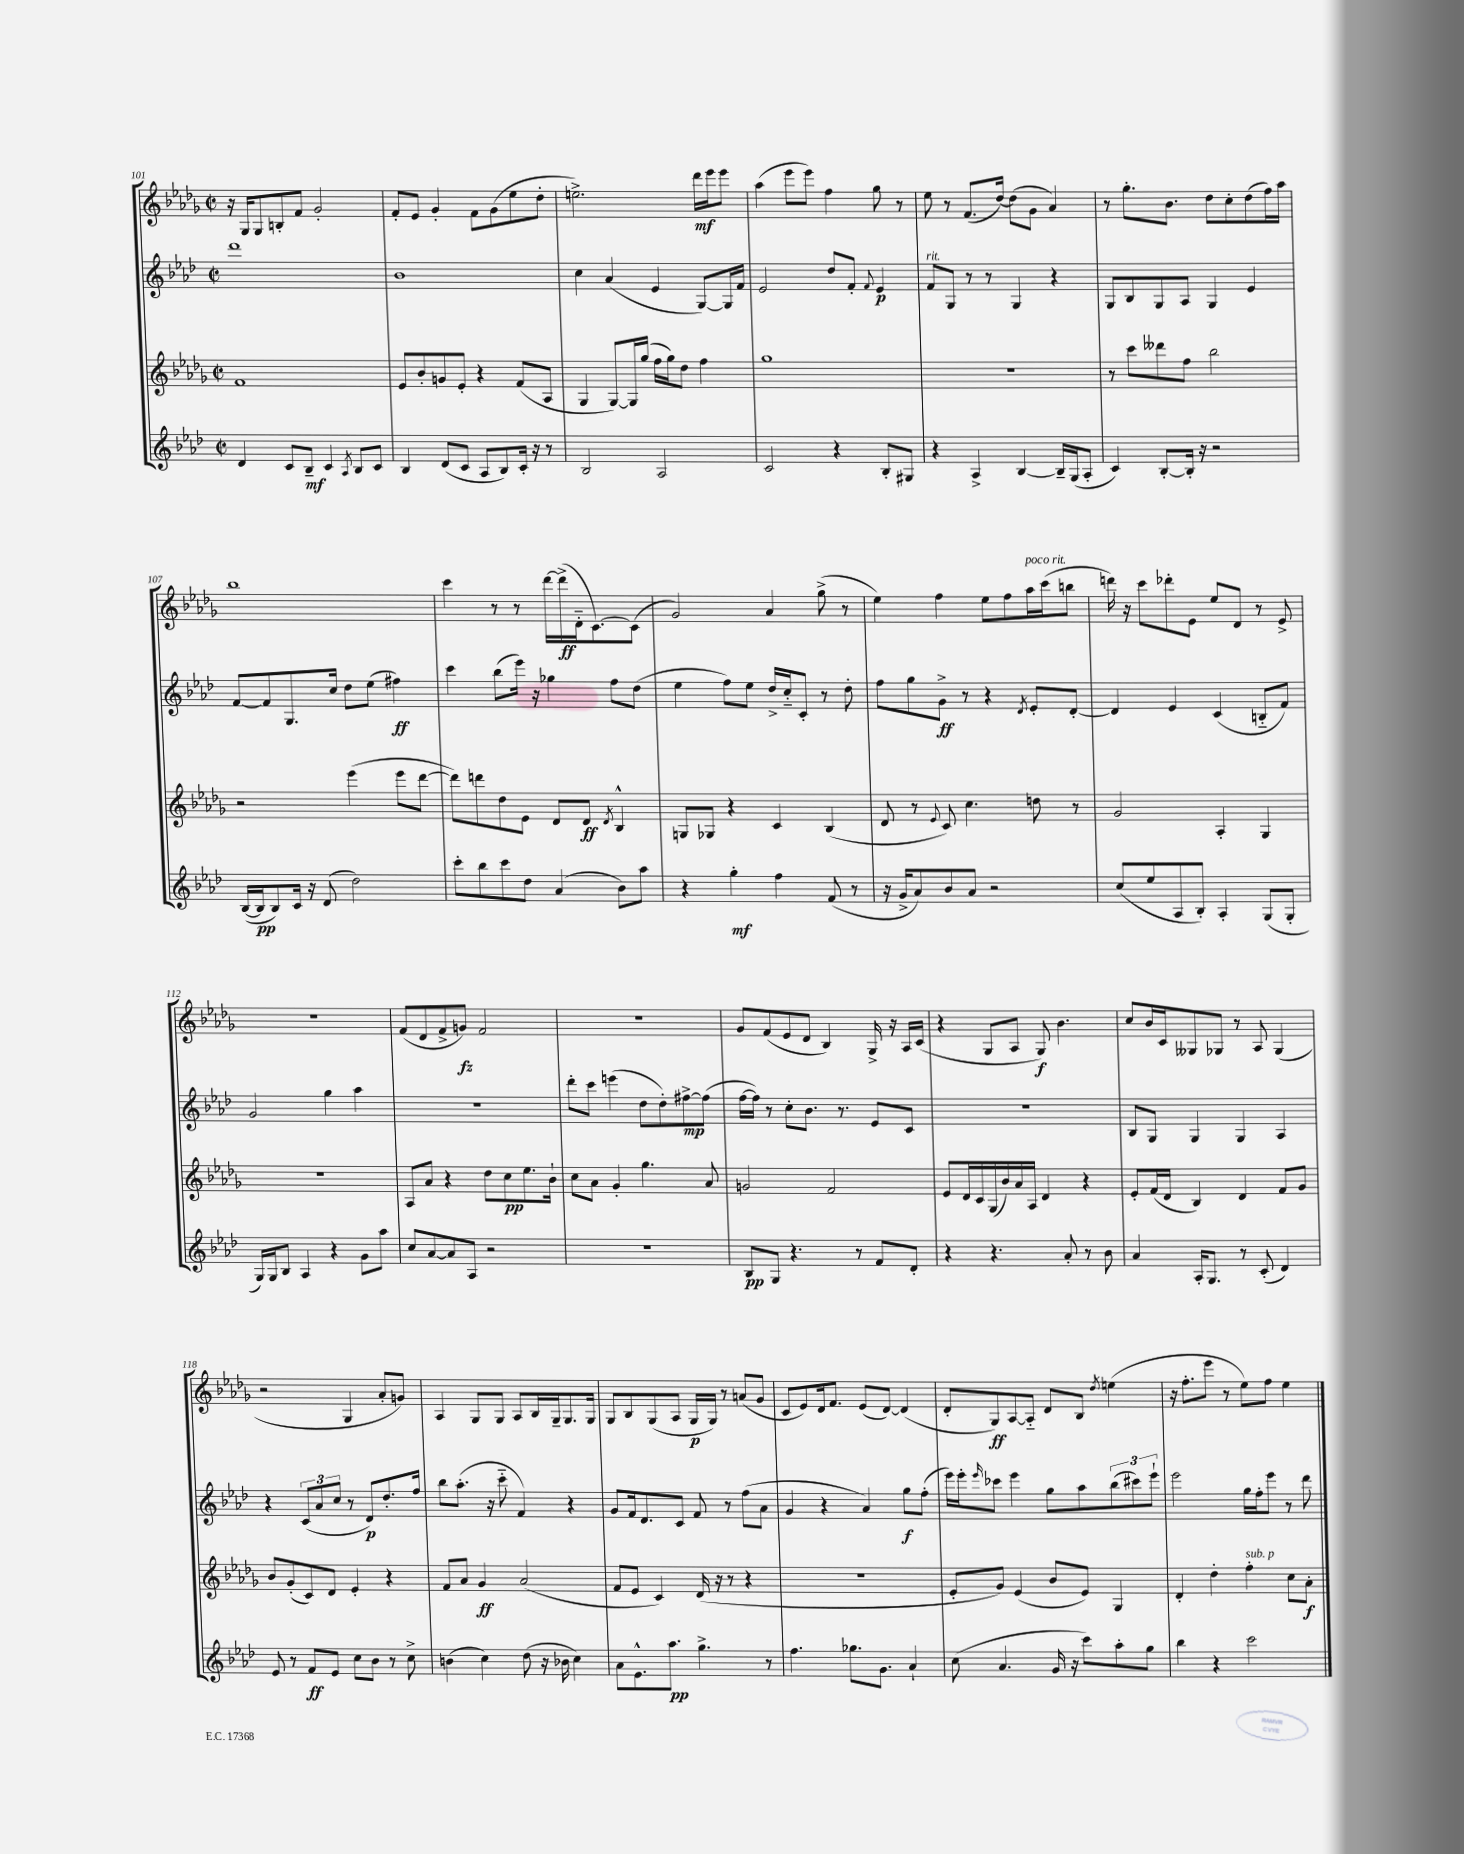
<<
\new StaffGroup <<
\new Staff = "s0" {
    \clef treble \key des \major \defaultTimeSignature \time 2/2
    r16 ges16 ges8 b8-. f'8 ges'2-. |
    f'8-. ees'8 ges'4-. f'8 ges'8( ees''8 des''8-. |
    e''2.->) des'''16\mf ees'''16 ees'''8 |
    aes''4( ees'''8 ees'''8) f''4 ges''8 r8 |
    ees''8 r8 f'8.( des''16~) des''8( ges'8 aes'4) |
    r8 ges''8.-. bes'8. des''8 c''8-. des''8( f''16) aes''16 |
    bes''1 |
    c'''4 r8 r8 des'''16~ des'''16->\ff( des'16-_ c'8.~) c'8( |
    ges'2) aes'4 ges''8->( r8 |
    ees''4) f''4 ees''8 f''8 aes''16^\markup { \italic "poco rit." } c'''16( b''8 |
    d'''16) r16 c'''8 des'''8-. ees'8 ees''8 des'8 r8 ees'8-> |
    R1 |
    f'8( des'8 f'8-> g'8\fz) f'2 |
    R1 |
    ges'8 f'8( ees'8 des'8 bes4) ges16-> r16 aes16 c'16( |
    r4 ges8 aes8 ges8\f) bes'4. |
    c''8 bes'16 c'16 geses8 ges8 r8 aes8 ges4( |
    r2 ges4 aes'8-. g'8) |
    aes4 ges8 ges8 aes8 bes16 ges16-- ges8. ges16 |
    ges8 bes8 ges8( aes8 ges16\p ges16) r8 a'8( ges'8 |
    c'8 ees'8) des'16 f'8. ees'8( des'8~) des'4( |
    des'8-. ges8\ff) aes8~ aes8-_ des'8 bes8 \acciaccatura { des''8 } e''4( |
    r16 f''8.-. ees'''8 r8 ees''8) f''8 ees''4 \bar "|." |
}
\new Staff = "s1" {
    \clef treble \key aes \major \defaultTimeSignature \time 2/2
    des'''1 |
    bes'1 |
    c''4 aes'4( ees'4 g8~) g16 f'16 |
    ees'2 des''8 f'8-. \appoggiatura { f'8 } ees'4\p |
    f'8^\markup { \italic "rit." } g8 r8 r8 g4 r4 |
    g8 bes8 g8 aes8 g4 ees'4 |
    f'8~ f'8 g8. c''16 des''8 ees''8( fis''4\ff) |
    c'''4 bes''8( ees'''16) r16 ges''4 f''8 des''8( |
    ees''4 f''8) ees''8 des''16-> c''16-_ c'8-. r8 des''8-. |
    f''8 g''8 g'8->\ff r8 r4 \acciaccatura { des'8 } ees'8-. des'8~-. |
    des'4 ees'4 c'4( b8-_ f'8) |
    g'2 g''4 aes''4 |
    R1 |
    des'''8-. c'''8 e'''4( des''8 des''8-.) fis''8~->\mp fis''8( |
    f''16~ f''16) r8 c''8-. bes'8. r8. ees'8 c'8 |
    r1 |
    bes8 g8 g4 g4 aes4 |
    r4 \tuplet 3/2 { c'8( aes'8 c''8 } r8 des'8\p) des''8.-. f''16 |
    bes''8 aes''8.-.( r16 c'''8-_ f'4) r4 |
    g'8 f'16 des'8. c'8 f'8 r8 f''8( aes'8 |
    g'4 r4 aes'4) g''8\f f''8-.( |
    ees'''16) ees'''16-. \grace { ees'''16 } ces'''8 ees'''4 g''8 aes''8 \tuplet 3/2 { bes''8( cis'''8) ees'''8-! } |
    ees'''2 g''16 f''16-. ees'''8 r8 des'''8 \bar "|." |
}
\new Staff = "s2" {
    \clef treble \key des \major \defaultTimeSignature \time 2/2
    f'1 |
    ees'8 bes'8-. g'8 ees'8-. r4 f'8( aes8 |
    ges4 ges8~) ges16 ges''16( f''16 ges''16) des''8 f''4 |
    ges''1 |
    R1 |
    r8 c'''8 deses'''8 f''8 bes''2 |
    r2 ees'''4( ees'''8 des'''8~ |
    des'''8) d'''8 des''8 ees'8 des'8 des'8\ff \acciaccatura { des'8 } bes4-^ |
    g8 ges8 r4 c'4 bes4( |
    des'8 r8 \appoggiatura { ees'8 } c'8) c''4. d''8 r8 |
    ges'2 aes4-. ges4 |
    r1 |
    aes8 aes'8 r4 des''8 c''8\pp ees''8. bes'16-! |
    c''8 aes'8 ges'4-. ges''4. aes'8 |
    g'2 f'2 |
    ees'8 des'16 c'16 ges16( bes'16) aes'16 aes16 des'4 r4 |
    ees'8-. f'16( des'16 bes4) des'4 f'8 ges'8 |
    bes'8 ges'8-.( c'8) des'8 ees'4-. r4 |
    f'8 aes'8 ges'4\ff aes'2( |
    f'8 ees'8 c'4) des'16( r16 r8 r4 |
    R1 |
    ees'8-. ges'8) ees'4( bes'8 ees'8) ges4 |
    des'4-. des''4-. f''4-.^\markup { \italic "sub. p" } c''8 aes'8-.\f \bar "|." |
}
\new Staff = "s3" {
    \clef treble \key aes \major \defaultTimeSignature \time 2/2
    des'4 c'8 bes8--\mf c'4 \acciaccatura { aes8 } bes8 c'8 |
    bes4 des'8( c'8 aes8 bes8) c'16-. r16 r8 |
    bes2 aes2 |
    c'2 r4 bes8-. gis8 |
    r4 aes4-> bes4~ bes16-- g16( aes8-. |
    c'4) bes8~-. bes16-. r16 r2 |
    bes16~( bes16\pp bes8) c'16 r16 des'8( des''2) |
    c'''8-. bes''8 c'''8 des''8 aes'4( bes'8) aes''8 |
    r4 g''4-.\mf f''4 f'8( r8 |
    r16 g'16-> aes'8) bes'8 aes'8 r2 |
    c''8( ees''8 aes8 bes8-.) aes4-. g8( g8-. |
    g16) g16 bes8 aes4 r4 g'8 aes''8 |
    c''8 aes'8~ aes'8 aes8 r2 |
    r1 |
    bes8\pp g8 r4. r8 f'8 des'8-. |
    r4 r4. aes'8-. r8 bes'8 |
    aes'4 aes16-. g8. r8 c'8-.( des'4) |
    ees'8 r8 f'8\ff ees'8 c''8 bes'8 r8 c''8-> |
    b'4( c''4) des''8( r16 bes'16 c''4) |
    aes'8 ees'8.-^ aes''8.\pp g''4.-> r8 |
    f''4. ges''8. g'8. aes'4-! |
    c''8( aes'4. g'16 r16 c'''8) aes''8-. g''8 |
    bes''4 r4 c'''2 \bar "|." |
}
>>
>>
\layout { \context { \Score currentBarNumber = #101 } }
